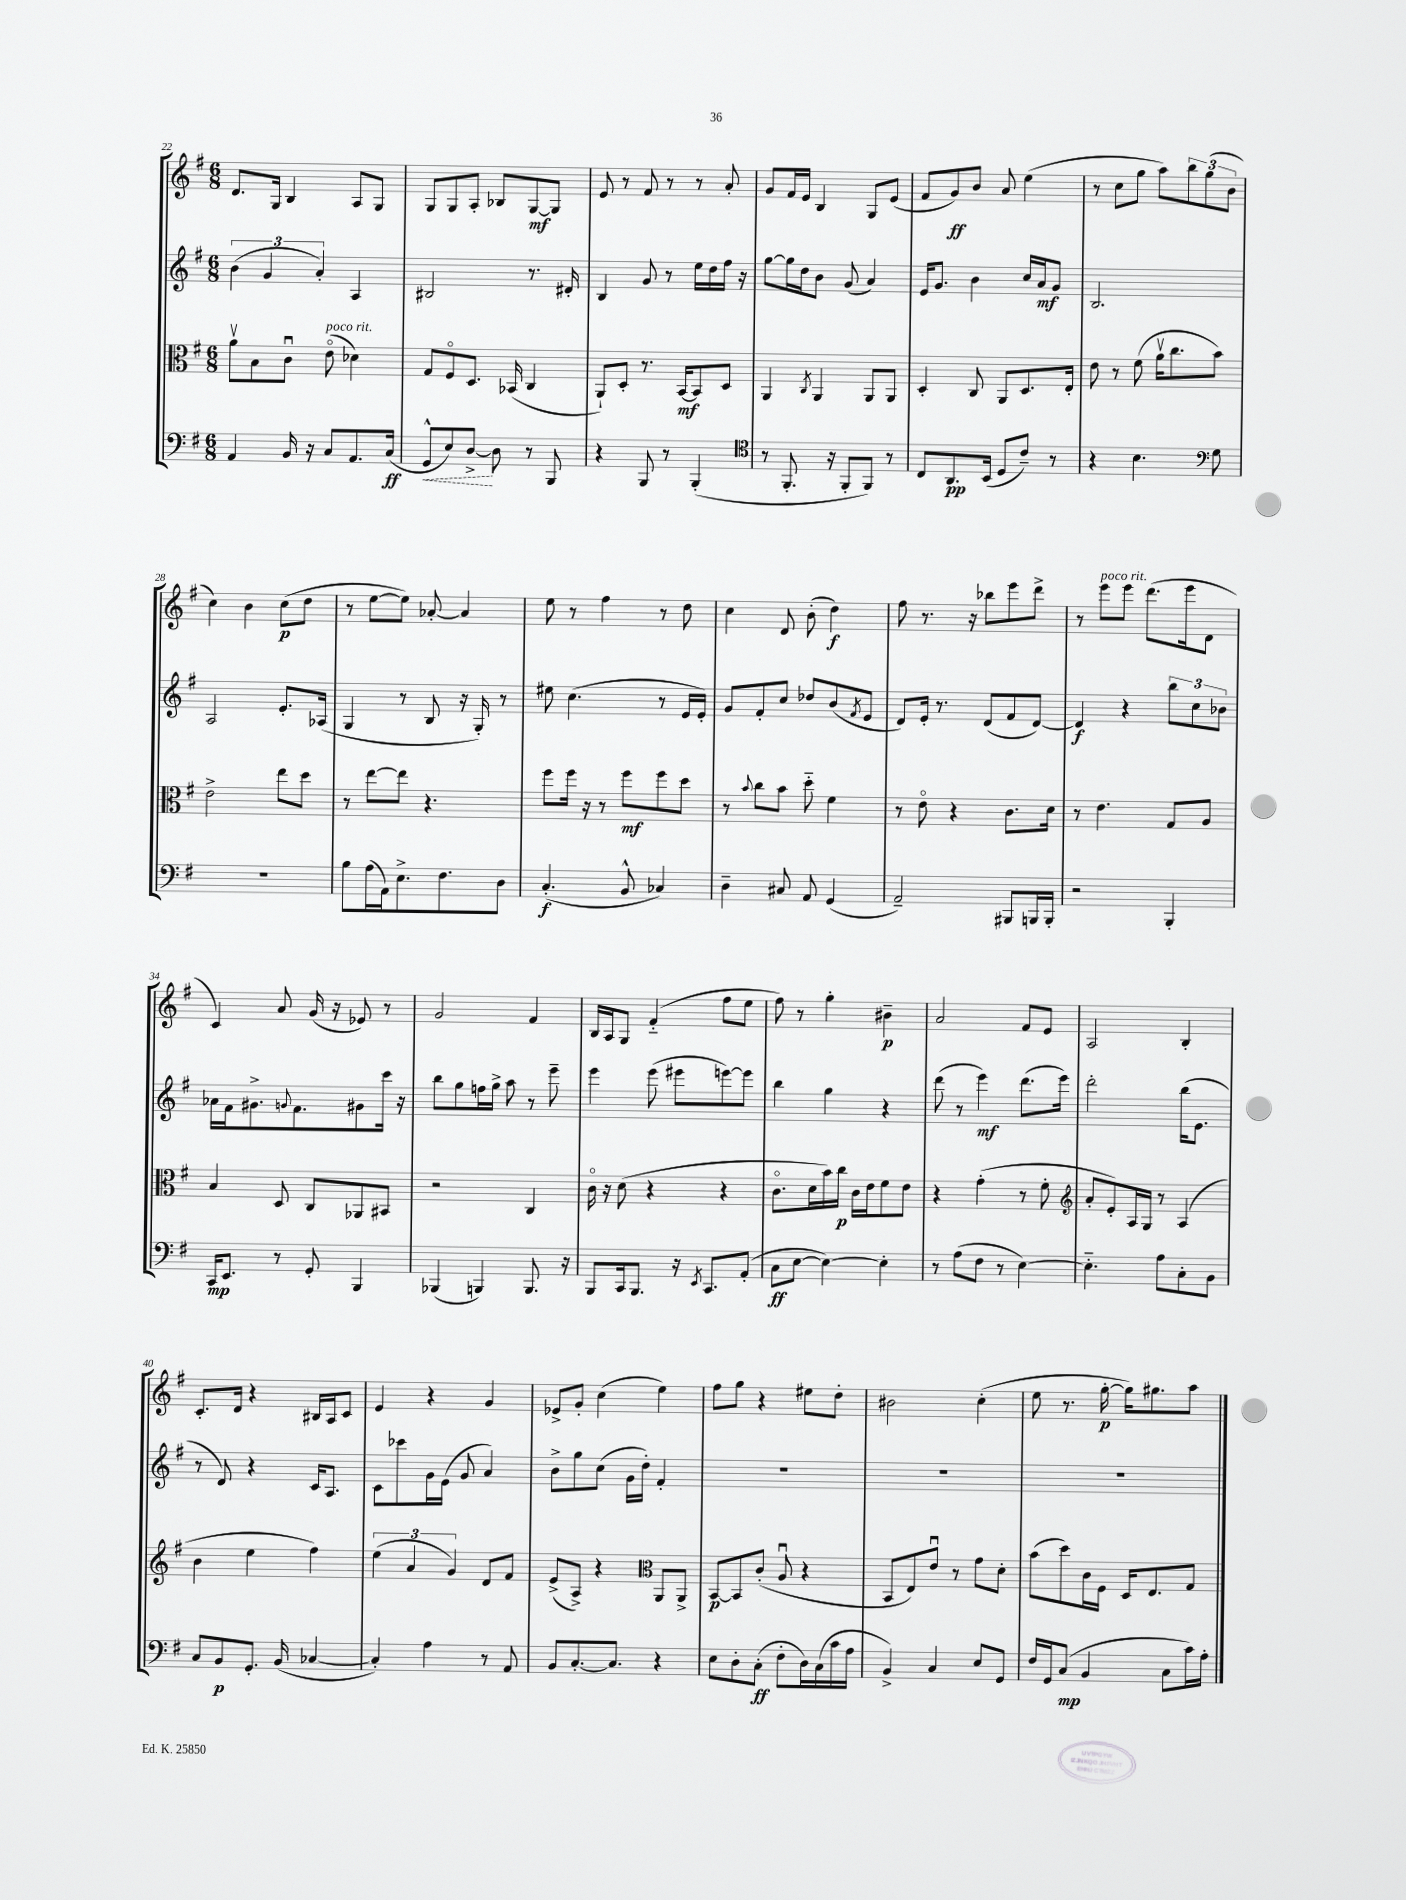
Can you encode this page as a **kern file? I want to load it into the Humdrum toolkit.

**kern	**dynam	**kern	**dynam	**kern	**dynam	**kern	**dynam
*part4	*part4	*part3	*part3	*part2	*part2	*part1	*part1
*staff4	*staff4	*staff3	*staff3	*staff2	*staff2	*staff1	*staff1
*clefF4	*	*clefC3	*	*clefG2	*	*clefG2	*
*k[f#]	*	*k[f#]	*	*k[f#]	*	*k[f#]	*
*M6/8	*	*M6/8	*	*M6/8	*	*M6/8	*
=22	=22	=22	=22	=22	=22	=22	=22
4AA/	.	8av\L	.	(6b\	.	8.d/L	.
.	.	8B\	.	.	.	.	.
.	.	.	.	6g/	.	.	.
.	.	.	.	.	.	16G/Jk	.
16BB/	.	8cu\J	.	.	.	4B/	.
16r	.	.	.	.	.	.	.
.	.	.	.	6a'/)	.	.	.
!	!	!LO:TX:a:i:t=poco rit.	!	!	!	!	!
8C/L	.	(8e\	.	.	.	.	.
8.AA/	.	4d-X\)	.	4A/	.	8A/L	.
.	.	.	.	.	.	8G/J	.
(16C/Jk	ff	.	.	.	.	.	.
=23	=23	=23	=23	=23	=23	=23	=23
!	!LO:HP:b	!	!	!	!	!	!
8GG^^/L	<	8G/L	.	2B#X/	.	8G/L	.
8E/)	.	8F#/	.	.	.	8G/	.
[8D^/J	.	8.D/J	.	.	.	8A'/J	.
8D\]	[	.	.	.	.	8B-X/L	.
.	.	(16BB-X/	.	.	.	.	.
8r	.	4C/	.	8.r	.	[8G/	mf
8BBB/	.	.	.	.	.	8G/J]	.
.	.	.	.	16d#X'/	.	.	.
=24	=24	=24	=24	=24	=24	=24	=24
4r	.	8AA`/L)	.	4B/	.	8e/	.
.	.	8D'/J	.	.	.	8r	.
8BBB/	.	8.r	.	8g/	.	8f#/	.
8r	.	.	.	8r	.	8r	.
.	.	[16BB/KL	mf	.	.	.	.
(4BBB'/	.	8BB/]	.	16ee\LL	.	8r	.
.	.	.	.	16dd\	.	.	.
.	.	8D/J	.	16ff#\JJ	.	8a'/	.
.	.	.	.	16r	.	.	.
=25	=25	=25	=25	=25	=25	=25	=25
*clefC4	*	*	*	*	*	*	*
8r	.	4AA/	.	[8gg\L	.	8g/L	.
8.FF#'/	.	.	.	16gg\L]	.	16f#/L	.
.	.	.	.	16dd\J	.	16e/JJ	.
.	.	8qC/	.	.	.	.	.
.	.	4AA/	.	8b\J	.	4B/	.
16r	.	.	.	.	.	.	.
8FF#'/L	.	.	.	(8g/	.	.	.
8FF#/J)	.	8AA/L	.	4a/)	.	8G/L	.
8r	.	8AA/J	.	.	.	(8e/J	.
=26	=26	=26	=26	=26	=26	=26	=26
8C/L	.	4D'/	.	16e/KL	.	8f#/L	.
.	.	.	.	8.g/J	.	.	.
8.AA/	pp	.	.	.	.	8g/)	ff
.	.	8C/	.	4b\	.	8b/J	.
(16BB/Jk	.	.	.	.	.	.	.
8D/L	.	8AA/L	.	.	.	8a/	.
8c~/J)	.	8.D/	.	16cc/LL	.	(4ee\	.
.	.	.	.	16a/J	mf	.	.
8r	.	.	.	8g/J	.	.	.
.	.	16E'/Jk	.	.	.	.	.
=27	=27	=27	=27	=27	=27	=27	=27
4r	.	8e\	.	2.B/	.	8r	.
.	.	8r	.	.	.	8cc\L	.
4.B\	.	(8f#\	.	.	.	8gg\J	.
.	.	16av\KL	.	.	.	8aa\L)	.
.	.	8.cc\	.	.	.	.	.
.	.	.	.	.	.	12bb\	.
.	.	.	.	.	.	(12gg\	.
*clefF4	*	*	*	*	*	*	*
8G\	.	8b\J)	.	.	.	.	.
.	.	.	.	.	.	12b\J	.
!!LO:LB:g=z
=28	=28	=28	=28	=28	=28	=28	=28
2.r	.	2e^\	.	2A/	.	4cc\)	.
.	.	.	.	.	.	4b\	.
.	.	8ee\L	.	8.e'/L	.	(8cc\L	p
.	.	8dd\J	.	.	.	8dd\J	.
.	.	.	.	(16A-X/Jk	.	.	.
=29	=29	=29	=29	=29	=29	=29	=29
8B\L	.	8r	.	4G/	.	8r	.
(16A\L	.	[8ee\L	.	.	.	[8ee\L	.
16AA\J)	.	.	.	.	.	.	.
8.E^\	.	8ee\J]	.	8r	.	8ee\J])	.
.	.	4.r	.	8B/	.	[8a-X'/	.
8.F#\	.	.	.	.	.	.	.
.	.	.	.	16r	.	4a-/]	.
.	.	.	.	16G'/)	.	.	.
8D\J	.	.	.	8r	.	.	.
=30	=30	=30	=30	=30	=30	=30	=30
(4.C'/	f	8ff#\L	.	8ee#X\	.	8ee\	.
.	.	16ff#\Jk	.	(4.cc\	.	8r	.
.	.	16r	.	.	.	.	.
.	.	8r	.	.	.	4ff#\	.
8BB^^/	.	8ff#\L	mf	.	.	.	.
4C-X/)	.	8ff#\	.	8r	.	8r	.
.	.	8dd\J	.	16e/LL	.	8dd\	.
.	.	.	.	16e'/JJ)	.	.	.
=31	=31	=31	=31	=31	=31	=31	=31
4D~\	.	8r	.	8g/L	.	4cc\	.
.	.	8qqb/	.	.	.	.	.
.	.	8cc\L	.	8f#'/	.	.	.
8C#X/	.	8b\J	.	8cc/J	.	8d/	.
8AA/	.	8dd\	.	8dd-X/L	.	(8b'\	.
(4GG/	.	4f#\	.	(8b/	.	4dd\)	f
.	.	.	.	8qf#/	.	.	.
.	.	.	.	8e/J	.	.	.
=32	=32	=32	=32	=32	=32	=32	=32
2AA~/)	.	8r	.	8d/L)	.	8ff#\	.
.	.	8e\	.	16e'/Jk	.	8.r	.
.	.	.	.	8.r	.	.	.
.	.	4r	.	.	.	.	.
.	.	.	.	.	.	16r	.
.	.	.	.	(8d/L	.	8bb-X\L	.
8BBB#X/L	.	8.c\L	.	8f#/	.	8eee\	.
16BBBn/L	.	.	.	[8d/J)	.	8ddd^\J	.
16BBB'/JJ	.	16d\Jk	.	.	.	.	.
=33	=33	=33	=33	=33	=33	=33	=33
2r	.	8r	.	4d/]	f	8r	.
!	!	!	!	!	!	!LO:TX:a:i:t=poco rit.	!
.	.	4.e\	.	.	.	8eee\L	.
.	.	.	.	4r	.	8eee\J	.
.	.	.	.	.	.	(8.ddd\L	.
4BBB'/	.	8G/L	.	12bb\L	.	.	.
.	.	.	.	.	.	16eee\k	.
.	.	.	.	12cc\	.	.	.
.	.	8A/J	.	.	.	8d\J	.
.	.	.	.	12b-X\J	.	.	.
!!LO:LB:g=z
=34	=34	=34	=34	=34	=34	=34	=34
16CC/KL	mp	4B/	.	16a-X\LL	.	4c/)	.
8.EE/J	.	.	.	16f#\J	.	.	.
.	.	.	.	8.g#X^\	.	.	.
8r	.	8D/	.	.	.	8a/	.
.	.	.	.	8qqgn/	.	.	.
.	.	.	.	8.f#\	.	.	.
8GG'/	.	8C/L	.	.	.	(16g/	.
.	.	.	.	.	.	16r	.
4BBB/	.	8AA-X/	.	8g#X\	.	8e-X/)	.
.	.	8BB#X/J	.	16ccc\Jk	.	8r	.
.	.	.	.	16r	.	.	.
=35	=35	=35	=35	=35	=35	=35	=35
(4BBB-X/	.	2r	.	8bb\L	.	2g/	.
.	.	.	.	8gg\	.	.	.
4BBBn/)	.	.	.	16ffn\L	.	.	.
.	.	.	.	16gg^\JJ	.	.	.
.	.	.	.	8aa\	.	.	.
8.BBB/	.	4C/	.	8r	.	4f#/	.
.	.	.	.	8eee~\	.	.	.
16r	.	.	.	.	.	.	.
=36	=36	=36	=36	=36	=36	=36	=36
8BBB/L	.	16c\	.	4eee\	.	16B/LL	.
.	.	16r	.	.	.	16A/J	.
16CC/k	.	(8d\	.	.	.	8G/J	.
8.BBB/J	.	.	.	.	.	.	.
.	.	4r	.	(8eee\	.	(4f#/	.
16r	.	.	.	8eee#X\L	.	.	.
8qEE/	.	.	.	.	.	.	.
8.CC/L	.	.	.	.	.	.	.
.	.	4r	.	[8eeen\)	.	8ff#\L	.
(8AA'/J	.	.	.	8eee\J]	.	8ee\J	.
=37	=37	=37	=37	=37	=37	=37	=37
8C\L	ff	8.c\L	.	4bb\	.	8ff#\)	.
[8E\J	.	.	.	.	.	8r	.
.	.	16d\L	.	.	.	.	.
4E\_)	.	16b\)	.	4gg\	.	4gg'\	.
.	.	16cc\JJ	p	.	.	.	.
.	.	16c\LL	.	.	.	.	.
.	.	16e\J	.	.	.	.	.
4E'\]	.	8f#\	.	4r	.	4b#X~\	p
.	.	8e\J	.	.	.	.	.
=38	=38	=38	=38	=38	=38	=38	=38
8r	.	4r	.	(8ddd\	.	2a/	.
(8A\L	.	.	.	8r	.	.	.
8F#\J	.	(4g'\	.	4eee\)	mf	.	.
8r	.	.	.	.	.	.	.
[4E\)	.	8r	.	(8.ddd\L	.	8f#/L	.
.	.	8f#'\	.	.	.	8e/J	.
.	.	.	.	16eee\Jk)	.	.	.
=39	=39	=39	=39	=39	=39	=39	=39
*	*	*clefG2	*	*	*	*	*
4.E\]	.	8a'/L	.	2ddd'\	.	2A/	.
.	.	8e'/)	.	.	.	.	.
.	.	16A/L	.	.	.	.	.
.	.	16G/JJ	.	.	.	.	.
8A\L	.	8r	.	.	.	.	.
8C'\	.	(4A/	.	(16bb\KL	.	4B'/	.
.	.	.	.	8.e\J	.	.	.
8BB\J	.	.	.	.	.	.	.
!!LO:LB:g=z
=40	=40	=40	=40	=40	=40	=40	=40
8C/L	.	4b\	.	8r	.	8.c'/L	.
8BB/	p	.	.	8d/)	.	.	.
.	.	.	.	.	.	16d/Jk	.
8.GG'/J	.	4ee\	.	4r	.	4r	.
(16BB/	.	.	.	.	.	.	.
[4C-X/	.	4ff#\)	.	16c/KL	.	16B#X/LL	.
.	.	.	.	8.A/J	.	16A/J	.
.	.	.	.	.	.	8c/J	.
=41	=41	=41	=41	=41	=41	=41	=41
4C-'/])	.	(6ee\	.	8c\L	.	4e/	.
.	.	.	.	8ccc-X\	.	.	.
.	.	6a/	.	.	.	.	.
4A\	.	.	.	16g\L	.	4r	.
.	.	.	.	(16e\JJ	.	.	.
.	.	6g/)	.	.	.	.	.
.	.	.	.	8g/	.	.	.
8r	.	8d/L	.	4a/)	.	4g/	.
8AA/	.	8f#/J	.	.	.	.	.
=42	=42	=42	=42	=42	=42	=42	=42
8BB/L	.	(8e^/L	.	8b^\L	.	8e-X^/L	.
[8.C'/	.	8A^/J)	.	8gg\	.	8g'/J	.
.	.	4r	.	(8cc\J	.	(4cc\	.
8.C/J]	.	.	.	.	.	.	.
.	.	.	.	16g\LL	.	.	.
.	.	.	.	16dd'\JJ)	.	.	.
*	*	*clefC3	*	*	*	*	*
4r	.	8AA/L	.	4f#'/	.	4ee\)	.
.	.	8AA^/J	.	.	.	.	.
=43	=43	=43	=43	=43	=43	=43	=43
8E\L	.	[8BB/L	p	2.r	.	8ff#\L	.
8D'\	.	8BB/]	.	.	.	8gg\J	.
(8C'\J	ff	(8c'/J	.	.	.	4r	.
8F#'\L	.	8Au/	.	.	.	.	.
16D\L)	.	4r	.	.	.	8ee#X\L	.
(16C\	.	.	.	.	.	.	.
16c\	.	.	.	.	.	8dd'\J	.
16A\JJ	.	.	.	.	.	.	.
=44	=44	=44	=44	=44	=44	=44	=44
4BB^/)	.	8BB/L	.	2.r	.	2b#X\	.
.	.	8E/)	.	.	.	.	.
4C/	.	8eu/J	.	.	.	.	.
.	.	8r	.	.	.	.	.
8E/L	.	8g\L	.	.	.	(4cc'\	.
8GG/J	.	8d'\J	.	.	.	.	.
=45	=45	=45	=45	=45	=45	=45	=45
16F#/LL	.	(8b\L	.	2.r	.	8ee\	.
16GG/J	.	.	.	.	.	.	.
(8C/J	mp	8dd\)	.	.	.	8.r	.
4BB/	.	16c\L	.	.	.	.	.
.	.	16F#\JJ	.	.	.	[16gg'\	p
.	.	16D/KL	.	.	.	16gg\KL])	.
.	.	8.E/	.	.	.	8.gg#X\	.
8C\L	.	.	.	.	.	.	.
16c\L)	.	8G/J	.	.	.	8aa\J	.
16A'\JJ	.	.	.	.	.	.	.
==	==	==	==	==	==	==	==
*-	*-	*-	*-	*-	*-	*-	*-
